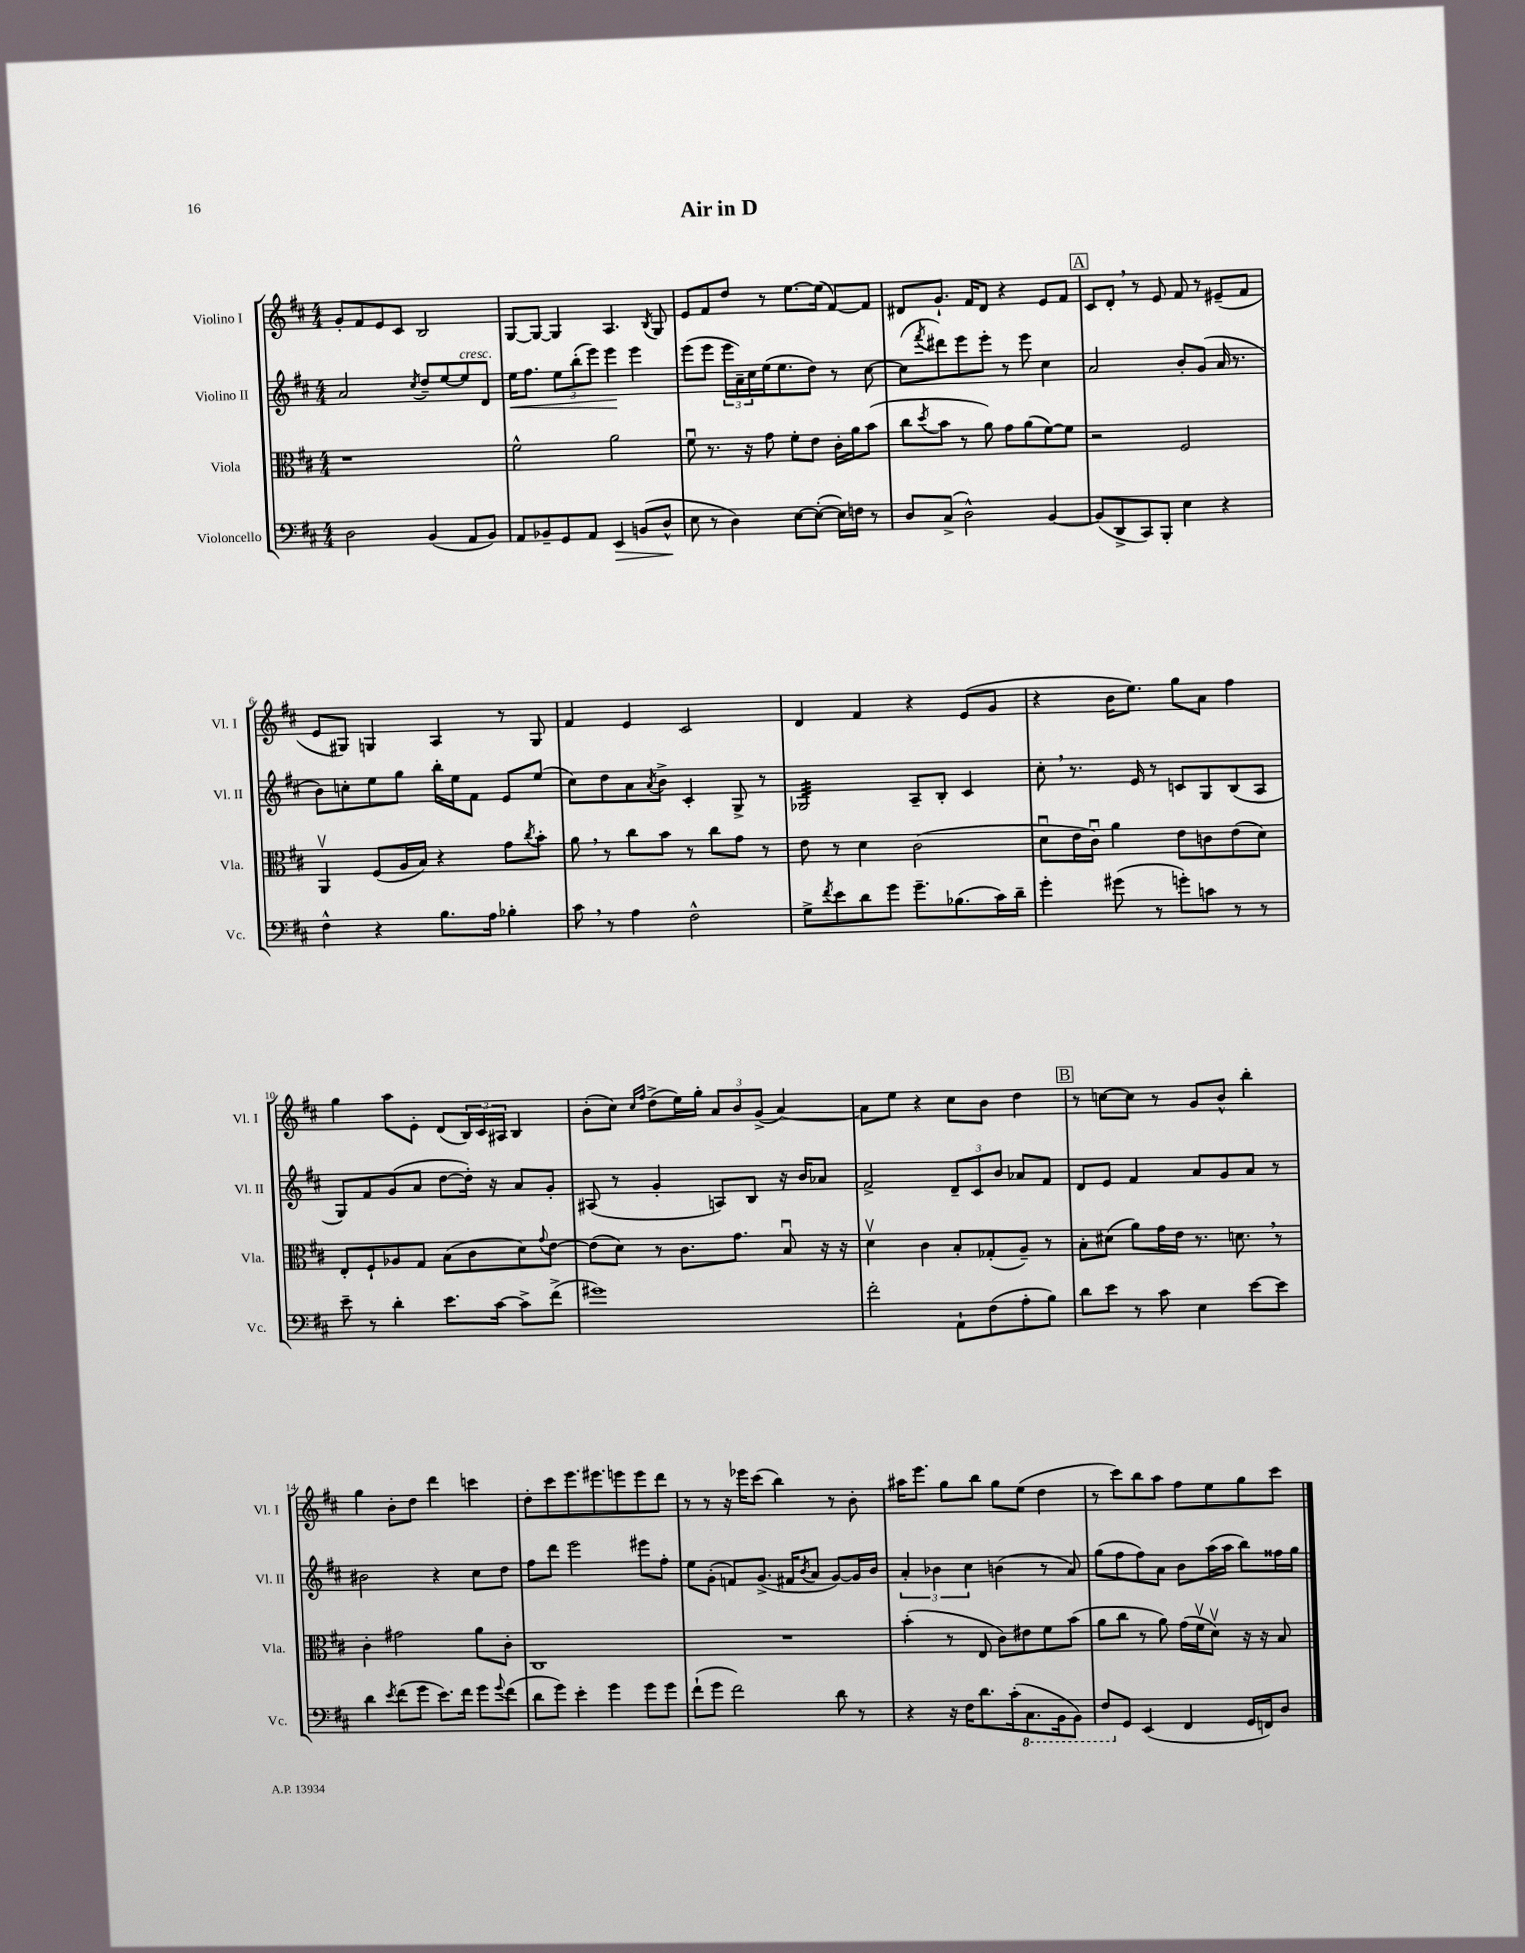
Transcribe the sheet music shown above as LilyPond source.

\header { title = "Air in D" }
<<
\new StaffGroup <<
\new Staff = "s0" \with { instrumentName = "Violino I" shortInstrumentName = "Vl. I" } {
    \clef treble \key d \major \numericTimeSignature \time 4/4
    g'8-. fis'8 e'8 cis'8 b2 |
    g8~ g8~ g4 a4. \acciaccatura { b8 } g8 |
    e'8 fis'8 d''8 r8 e''8.~ e''16( fis'8~) fis'8 |
    dis'8 g'8.-! fis'16 dis'8 r4 e'8 fis'8 |
    \mark \markup { \box "A" } cis'8 d'8-. \breathe r8 e'8 fis'8 r8 eis'8--( fis'8 |
    e'8 gis8) g4 a4 r8 g8 |
    fis'4 e'4 cis'2 |
    d'4 fis'4 r4 e'8( g'8 |
    r4 b'16 e''8.) g''8 a'8 fis''4 |
    g''4 a''8 e'8-. d'8( \tuplet 3/2 { b16) cis'16 ais16 } b4 |
    b'8-.( cis''8) \grace { cis''16 fis''16 } d''8->( e''16) g''16-. \tuplet 3/2 { a'8 b'8 g'8->( } a'4~) |
    a'8 e''8 r4 cis''8 b'8 d''4 |
    \mark \markup { \box "B" } r8 c''8~ c''8 r8 g'8 b'8-^ b''4-. |
    g''4 b'8-. d''8 d'''4 c'''4 |
    d''8-. cis'''8 e'''8. eis'''8. e'''8 e'''8 d'''8 |
    r8 r8 r16 ees'''16 cis'''8( b''4) r8 b'8-. |
    ais''16 e'''8. g''8 b''8 g''8 e''8( d''4 |
    r8 cis'''8) b''8 a''8 fis''8 e''8 g''8 cis'''8 \bar "|." |
}
\new Staff = "s1" \with { instrumentName = "Violino II" shortInstrumentName = "Vl. II" } {
    \clef treble \key d \major \numericTimeSignature \time 4/4
    a'2 \acciaccatura { cis''8 } d''8-- e''8~ e''8^\markup { \italic "cresc." } d'8 |
    e''16\< fis''8. \tuplet 3/2 { e''8 b''8-.( e'''8) } e'''4\! e'''4 |
    e'''8( e'''8 \tuplet 3/2 { e'''16 a'16--) cis''16 } e''16( e''8. d''8) r8 cis''8~ |
    cis''8( \acciaccatura { fis'''8 } dis'''8) e'''8 e'''8-. r8 e'''8 cis''4 |
    \mark \markup { \box "A" } a'2 b'8-. g'8( a'16 r8. |
    b'8) c''8-. e''8 g''8 b''16-. e''16 fis'8 e'8 e''8( |
    cis''8) d''8 a'8 \acciaccatura { a'8 } b'8-> cis'4-. g8-> r8 |
    ges2:32 a8-- b8-. cis'4 |
    cis''8-. \breathe r8. e'16 r8 c'8 g8 b8( a8 |
    g8) fis'8 g'8( a'8 d''8~ d''16-.) r16 a'8 g'8-. |
    ais8( r8 g'4-. a8) b8 r16 b'16 aes'8 |
    fis'2-> \tuplet 3/2 { d'8-- cis'8 b'8 } aes'8 fis'8 |
    \mark \markup { \box "B" } d'8 e'8 fis'4 a'8 g'8 a'8 r8 |
    bis'2 r4 cis''8 d''8 |
    fis''8 d'''8 e'''2 eis'''8 fis''8-. |
    e''8 g'8-.( f'8) g'8.->( fis'16 \acciaccatura { b'8 } a'8 g'8~) g'16 b'16 |
    \tuplet 3/2 { a'4-. bes'4 cis''4 } b'4( r8 a'8) |
    g''8( fis''8 fis''8) a'8 b'8 a''16( a''16 b''8) fisis''16 g''16 \bar "|." |
}
\new Staff = "s2" \with { instrumentName = "Viola" shortInstrumentName = "Vla." } {
    \clef alto \key d \major \numericTimeSignature \time 4/4
    r1 |
    fis'2-^ a'2 |
    fis'8\downbow r8. r16 g'8 fis'8-. e'8 cis'16-. a'16 b'8( |
    cis''8 \acciaccatura { d''8 } b'8 r8 a'8) g'8 a'8( fis'8~) fis'8 |
    \mark \markup { \box "A" } r2 fis2 |
    a,4\upbow fis8( a16 b16) r4 g'8 \acciaccatura { cis''8 } b'8-. |
    a'8 \breathe r8 cis''8 b'8 r8 cis''8 g'8 r8 |
    e'8 r8 d'4 cis'2( |
    d'8\downbow e'16 cis'16\downbow) a'4 e'8 c'8 e'8( d'8) |
    e8-. fis8-! aes8 g8 b8( cis'8 d'8) \appoggiatura { g'8 } e'8~ |
    e'8( d'8) r8 cis'8. g'8. b8\downbow r16 r16 |
    d'4\upbow cis'4 b8-. ges8-.( a8--) r8 |
    \mark \markup { \box "B" } b8-. dis'8( a'8) g'16 e'16 r8. d'8. \breathe r8 |
    cis'4-. gis'2 a'8 cis'8-. |
    cis1 |
    R1 |
    b'4-.( r8 e8 cis'8) eis'8 fis'8 b'8( |
    a'8 cis''8 r8 a'8) g'16( fis'16\upbow d'8\upbow) r16 r16 b8 \bar "|." |
}
\new Staff = "s3" \with { instrumentName = "Violoncello" shortInstrumentName = "Vc." } {
    \clef bass \key d \major \numericTimeSignature \time 4/4
    d2 b,4( a,8 b,8) |
    a,8 bes,8-- g,8 a,8 e,4\> b,8( d8-^\! |
    e8 r8 d4) e8~ e8~-.( e16) f16 r8 |
    d8 cis8->( d2-^) b,4~ |
    \mark \markup { \box "A" } b,8( d,8-> cis,8) b,,8-. e4 r4 |
    fis4-^ r4 b8. a16 bes4-. |
    cis'8 \breathe r8 a4 fis2-^ |
    g8-> \acciaccatura { fis'8 } e'8 d'8 g'8 g'8.-- bes8.( cis'16) d'16-- |
    g'4-. gis'8( r8 g'8-.) c'8 r8 r8 |
    e'8-- r8 d'4-. e'8. cis'16~ cis'8-> fis'8->( |
    gis'1) |
    fis'2-. a,8-! fis8( a8-. b8) |
    \mark \markup { \box "B" } d'8 e'8 r8 cis'8 e4 e'8~ e'8 |
    d'4 \acciaccatura { e'8 } fis'8( g'8 e'8.) fis'16 g'8 \appoggiatura { g'8 } fis'8( |
    d'8 g'8) e'4-. g'4 g'8 g'8 |
    fis'8-!( g'8 fis'2) d'8 r8 |
    r4 r16 fis16 d'8. cis'16-.( \ottava #-1 cis,8. b,,16 b,,8) |
    fis,8 \ottava #0 g,8 e,4( fis,4 g,16 f,16) d8 \bar "|." |
}
>>
>>
